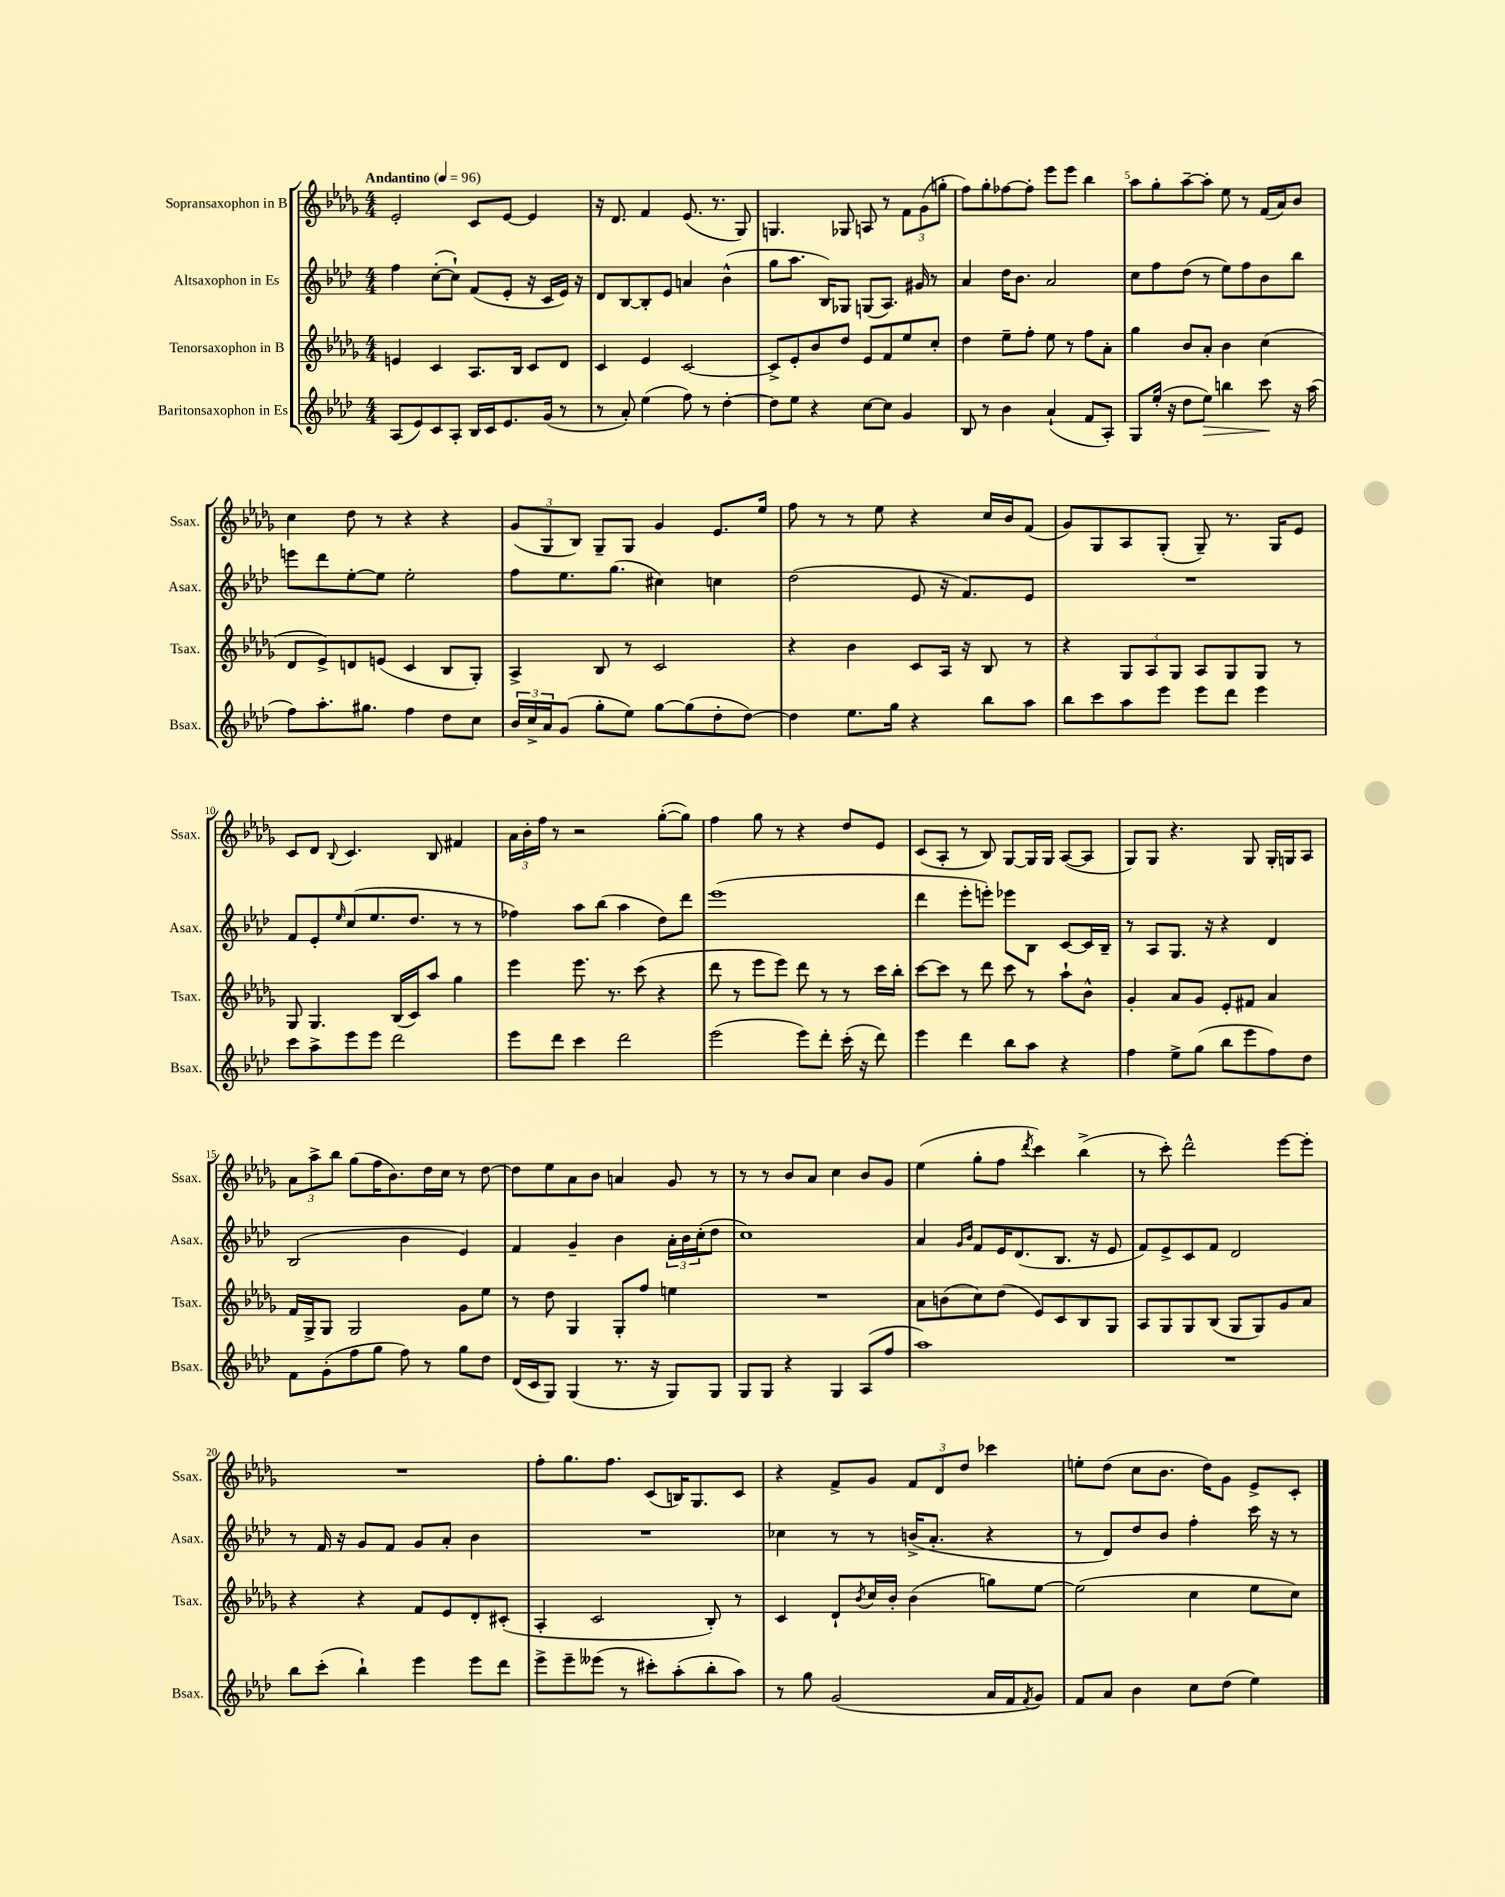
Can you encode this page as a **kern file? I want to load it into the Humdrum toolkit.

**kern	**dynam	**kern	**kern	**kern
*part4	*part4	*part3	*part2	*part1
*staff4	*staff4	*staff3	*staff2	*staff1
*I"Baritonsaxophon in Es	*	*I"Tenorsaxophon in B	*I"Altsaxophon in Es	*I"Sopransaxophon in B
*I'Bsax.	*	*I'Tsax.	*I'Asax.	*I'Ssax.
*clefG2	*	*clefG2	*clefG2	*clefG2
*k[b-e-a-d-]	*	*k[b-e-a-d-g-]	*k[b-e-a-d-]	*k[b-e-a-d-g-]
*M4/4	*	*M4/4	*M4/4	*M4/4
*MM96	*	*MM96	*MM96	*MM96
=1	=1	=1	=1	=1
!	!	!	!	!LO:TX:a:B:t=Andantino
(8A-/L	.	4en/	4ff\	2e-'/
8e-/)	.	.	.	.
8c/	.	4c/	([8cc'\L	.
8A-'/J	.	.	8cc`\J])	.
16B-/LL	.	8.A-/L	(8f/L	8c/L
16c/J	.	.	.	.
8.e-/	.	.	8e-'/J	[8e-/J
.	.	16B-/Jk	.	.
.	.	8c/L	16r	4e-/]
(16g/Jk	.	.	16c/LL	.
8r	.	8d-/J	16e-/JJ)	.
.	.	.	16r	.
=2	=2	=2	=2	=2
8r	.	4c/	8d-/L	16r
.	.	.	.	8.d-/
8a-'/)	.	.	[8B-/	.
(4ee-\	.	4e-/	8B-'/]	4f/
.	.	.	8e-/J	.
8ff\)	.	[2c/	4an/	(8.e-/
8r	.	.	.	.
.	.	.	.	8.r
[4dd-'\	.	.	(4b-^^\	.
.	.	.	.	8G-/)
=3	=3	=3	=3	=3
8dd-\L]	.	8c^/L]	8gg\L	4.Gn/
8ee-\J	.	8e-'/	8.aa-\J	.
4r	.	8b-/	.	.
.	.	.	16B-/KL)	.
.	.	8dd-/J	8G-X/J	8G-X/
[8cc\L	.	8e-/L	(8Gn/L	8An/
8cc\J]	.	8f/	8.A-/J)	8r
4g/	.	8ee-/	.	12f\L
.	.	.	16g#X/	.
.	.	.	.	(12g-\
.	.	8cc'/J	8r	.
.	.	.	.	12ggn'\J
=4	=4	=4	=4	=4
8B-/	.	4dd-\	4a-/	8ff\L)
8r	.	.	.	8gg-'\
4b-\	.	8ee-~\L	16dd-\KL	[8ff-X\
.	.	.	8.b-\J	.
.	.	8ff'\J	.	8ff-'\J]
(4a-`/	.	8ee-\	2a-/	8eee-\L
.	.	8r	.	8eee-\J
8f/L	.	8ff\L	.	4bb-\
8A-'/J)	.	8a-'\J	.	.
=5	=5	=5	=5	=5
8G/L	.	4gg-\	8cc\L	8aa-\L
(16ee-'/Jk	.	.	8ff\	8gg-'\
16r	.	.	.	.
8dd-\L	.	8b-/L	(8dd-\J	[8aa-~\
!	!LO:HP:b	!	!	!
8ee-\J)	>	8a-'/J	8r	8aa-'\J]
4bbn\	.	4b-\	8ee-\L)	8ee-\
.	.	.	8ff\	8r
8ccc\	.	(4cc\	8b-\	(16f/LL
.	.	.	.	16a-/J)
16r	]	.	8bb-\J	8b-/J
(16aa-\	.	.	.	.
!!LO:LB:g=z
=6	=6	=6	=6	=6
8ff\L)	.	8d-/L	8eeen\L	4cc\
8.aa-'\	.	8e-^/)	8ddd-\	.
.	.	8dn/	[8ee-'\	8dd-\
8.gg#X\J	.	.	.	.
.	.	(8en/J	8ee-\J]	8r
4ff\	.	4c/	2ee-'\	4r
8dd-\L	.	8B-/L	.	4r
8cc\J	.	8G-'/J)	.	.
=7	=7	=7	=7	=7
24b-/LL	.	4A-^/	8ff\L	(12g-/L
24cc^/	.	.	.	.
24a-/J	.	.	.	12G-/
(8g/J	.	.	8.ee-\	.
.	.	.	.	12B-/J)
8gg'\L	.	8B-/	.	8G-~/L
.	.	.	(8.gg\J	.
8ee-\J)	.	8r	.	8G-/J
[8gg\L	.	2c/	4cc#X\)	4g-/
(8gg\]	.	.	.	.
8dd-'\	.	.	4ccn\	8.e-/L
[8dd-\J)	.	.	.	.
.	.	.	.	16ee-/Jk
=8	=8	=8	=8	=8
4dd-\]	.	4r	(2dd-\	8ff\
.	.	.	.	8r
8.ee-\L	.	4b-\	.	8r
.	.	.	.	8ee-\
16gg\Jk	.	.	.	.
4r	.	8c/L	8e-/	4r
.	.	16A-/Jk	16r	.
.	.	16r	8.f/L)	.
8bb-\L	.	8B-/	.	16cc/LL
.	.	.	.	16b-/J
8aa-\J	.	8r	8e-/J	(8f/J
=9	=9	=9	=9	=9
8bb-\L	.	4r	1r	8g-/L)
8ccc\	.	.	.	8G-/
8aa-\	.	12G-/L	.	8A-/
.	.	12A-/	.	.
8eee-\J	.	.	.	(8G-'/J
.	.	12G-/J	.	.
8eee-\L	.	8A-/L	.	8G-~/)
8ddd-\J	.	8G-/	.	8.r
4eee-\	.	8G-/J	.	.
.	.	.	.	16G-/KL
.	.	8r	.	8e-/J
!!LO:LB:g=z
=10	=10	=10	=10	=10
8ccc\L	.	8G-/	8f/L	8c/L
8aa-^\	.	4.G-/	8e-'/	8d-/J
.	.	.	16qqee-/	8qqB-/
8eee-\	.	.	(8cc/	4.c/
8eee-\J	.	.	8.ee-/	.
2ddd-\	.	(16B-/LL	.	.
.	.	16c/J)	8.dd-/J	.
.	.	8aa-/J	.	8B-/
.	.	4gg-\	8r	4f#X/
.	.	.	8r	.
=11	=11	=11	=11	=11
8eee-\L	.	4eee-\	4ff-X\)	24a-\LL
.	.	.	.	24b-'\
.	.	.	.	24ff\JJ
8ddd-\J	.	.	.	8r
4ccc\	.	8.eee-\	8aa-\L	2r
.	.	.	(8bb-\J	.
.	.	8.r	.	.
2ddd-\	.	.	4aa-\	.
.	.	(8ccc\	.	.
.	.	4r	8dd-\L)	([8gg-'\L
.	.	.	8ddd-\J	8gg-\J])
=12	=12	=12	=12	=12
(2eee-\	.	8ddd-\	(1eee-	4ff\
.	.	8r	.	.
.	.	8eee-\L	.	8gg-\
.	.	8eee-\J)	.	8r
8eee-\L)	.	8ddd-\	.	4r
8ddd-'\J	.	8r	.	.
(16ccc'\	.	8r	.	8dd-/L
16r	.	.	.	.
8ddd-\)	.	16ccc\LL	.	8e-/J
.	.	16bb-'\JJ	.	.
=13	=13	=13	=13	=13
4eee-\	.	[8ccc\L	4ddd-\	(8c/L
.	.	8ccc\J]	.	8A-'/J
4ddd-\	.	8r	8eee-'\L	8r
.	.	8ddd-\	8eeen'\J)	8B-/)
8bb-\L	.	8ccc\	8eee-X\L	[8G-/L
8aa-\J	.	8r	8B-\J	16G-/L]
.	.	.	.	16G-/JJ
4r	.	8aa-`\L	[8c/L	([8A-/L
.	.	8b-^^\J	16c/L]	8A-/J]
.	.	.	16B-~/JJ	.
=14	=14	=14	=14	=14
4ff\	.	4g-'/	8r	8G-/L)
.	.	.	8A-/L	8G-/J
8ee-^\L	.	8a-/L	8.G/J	4.r
(8gg\J	.	8g-/J	.	.
.	.	.	16r	.
8bb-\L	.	8e-'/L	4r	.
8eee-\	.	8f#X/J	.	8G-/
8ff\)	.	4a-/	4d-/	16G-'/LL
.	.	.	.	16Gn/J
8dd-\J	.	.	.	8A-/J
!!LO:LB:g=z
=15	=15	=15	=15	=15
8f\L	.	16f/LL	(2B-/	12a-\L
.	.	16G-^/J	.	.
.	.	.	.	12aa-^\
(8g'\	.	8G-/J	.	.
.	.	.	.	12bb-\J
8ff\	.	2G-/	.	(8gg-\L
8gg\J	.	.	.	16ff\K
.	.	.	.	8.b-\)
8ff\)	.	.	4b-\	.
8r	.	.	.	16dd-\L
.	.	.	.	16cc\JJ
8gg\L	.	8g-\L	4e-/)	8r
8dd-\J	.	8ee-\J	.	[8dd-\
=16	=16	=16	=16	=16
(16d-/LL	.	8r	4f/	8dd-\L]
16c/J	.	.	.	.
8G/J)	.	8dd-\	.	8ee-\
(4G/	.	4G-/	4g~/	8a-\
.	.	.	.	8b-\J
8.r	.	8G-'/L	4b-\	4an/
.	.	8ff/J	.	.
16r	.	.	.	.
8G/L)	.	4een\	24a-'\LL	8g-/
.	.	.	24b-\	.
.	.	.	(24cc'\J	.
8G/J	.	.	8dd-\J	8r
=17	=17	=17	=17	=17
8G/L	.	1r	1cc)	8r
8G/J	.	.	.	8r
4r	.	.	.	8b-/L
.	.	.	.	8a-/J
4G/	.	.	.	4cc\
(8A-/L	.	.	.	8b-/L
8ff/J	.	.	.	8g-/J
=18	=18	=18	=18	=18
1aa-)	.	8a-\L	4a-/	(4ee-\
.	.	(8bn\	.	.
.	.	.	16qqg/LL	.
.	.	.	16qqb-/JJ	.
.	.	8cc\)	8f/L	8gg-'\L
.	.	(8dd-\J	16e-/K	8ff\J
.	.	.	(8.d-/	.
.	.	.	.	8qddd-/
.	.	8e-/L)	.	4ccc\)
.	.	8c/	8.B-/J	.
.	.	8B-/	.	(4bb-^\
.	.	.	16r	.
.	.	8G-/J	8e-/	.
=19	=19	=19	=19	=19
1r	.	8A-/L	8f/L)	8r
.	.	8G-/	8e-^/	8ccc'\)
.	.	8G-/	8c/	2ddd-^^\
.	.	(8B-/J	8f/J	.
.	.	8G-/L	2d-/	.
.	.	8G-/)	.	.
.	.	8g-/	.	[8eee-\L
.	.	8a-/J	.	8eee-'\J]
!!LO:LB:g=z
=20	=20	=20	=20	=20
8bb-\L	.	4r	8r	1r
(8ccc'\J	.	.	16f/	.
.	.	.	16r	.
4bb-`\)	.	4r	8g/L	.
.	.	.	8f/J	.
4eee-\	.	8f/L	8g/L	.
.	.	8e-/	8a-'/J	.
8eee-\L	.	8d-'/	4b-\	.
8ddd-\J	.	(8c#X'/J	.	.
=21	=21	=21	=21	=21
8eee-^\L	.	4A-'/	1r	8ff'\L
8eee-~\	.	.	.	8.gg-\
(8eee--X\J	.	2c/	.	.
.	.	.	.	8.ff\J
8r	.	.	.	.
8ccc#X'\L)	.	.	.	(8c/L
(8aa-'\	.	.	.	16Bn/K)
.	.	.	.	8.G-/
8bb-'\	.	8B-'/)	.	.
8aa-\J)	.	8r	.	8c/J
=22	=22	=22	=22	=22
8r	.	4c/	4cc-X\	4r
8gg\	.	.	.	.
(2g/	.	8d-`/L	8r	8f^/L
.	.	8qb-/	.	.
.	.	16cc/L	8r	8g-/J
.	.	16b-'/JJ	.	.
.	.	(4b-\	(16bn^/KL	12f/L
.	.	.	8.a-'/J	.
.	.	.	.	12d-/
.	.	.	.	12dd-/J
16a-/LL	.	8ggn\L)	4r	4ccc-X\
16f/J	.	.	.	.
8qf/	.	.	.	.
8g/J)	.	[8ee-\J	.	.
=23	=23	=23	=23	=23
8f/L	.	(2ee-\]	8r	8een'\L
8a-/J	.	.	8d-/L)	(8dd-\J
4b-\	.	.	8dd-/	8cc\L
.	.	.	8b-/J	8.b-\J
8cc\L	.	4cc\	4ff'\	.
.	.	.	.	16dd-\KL)
(8dd-\J	.	.	.	8g-\J
4ee-\)	.	8ee-\L	16ccc\	8e-^/L
.	.	.	16r	.
.	.	8cc\J)	8r	8c'/J
==	==	==	==	==
*-	*-	*-	*-	*-
